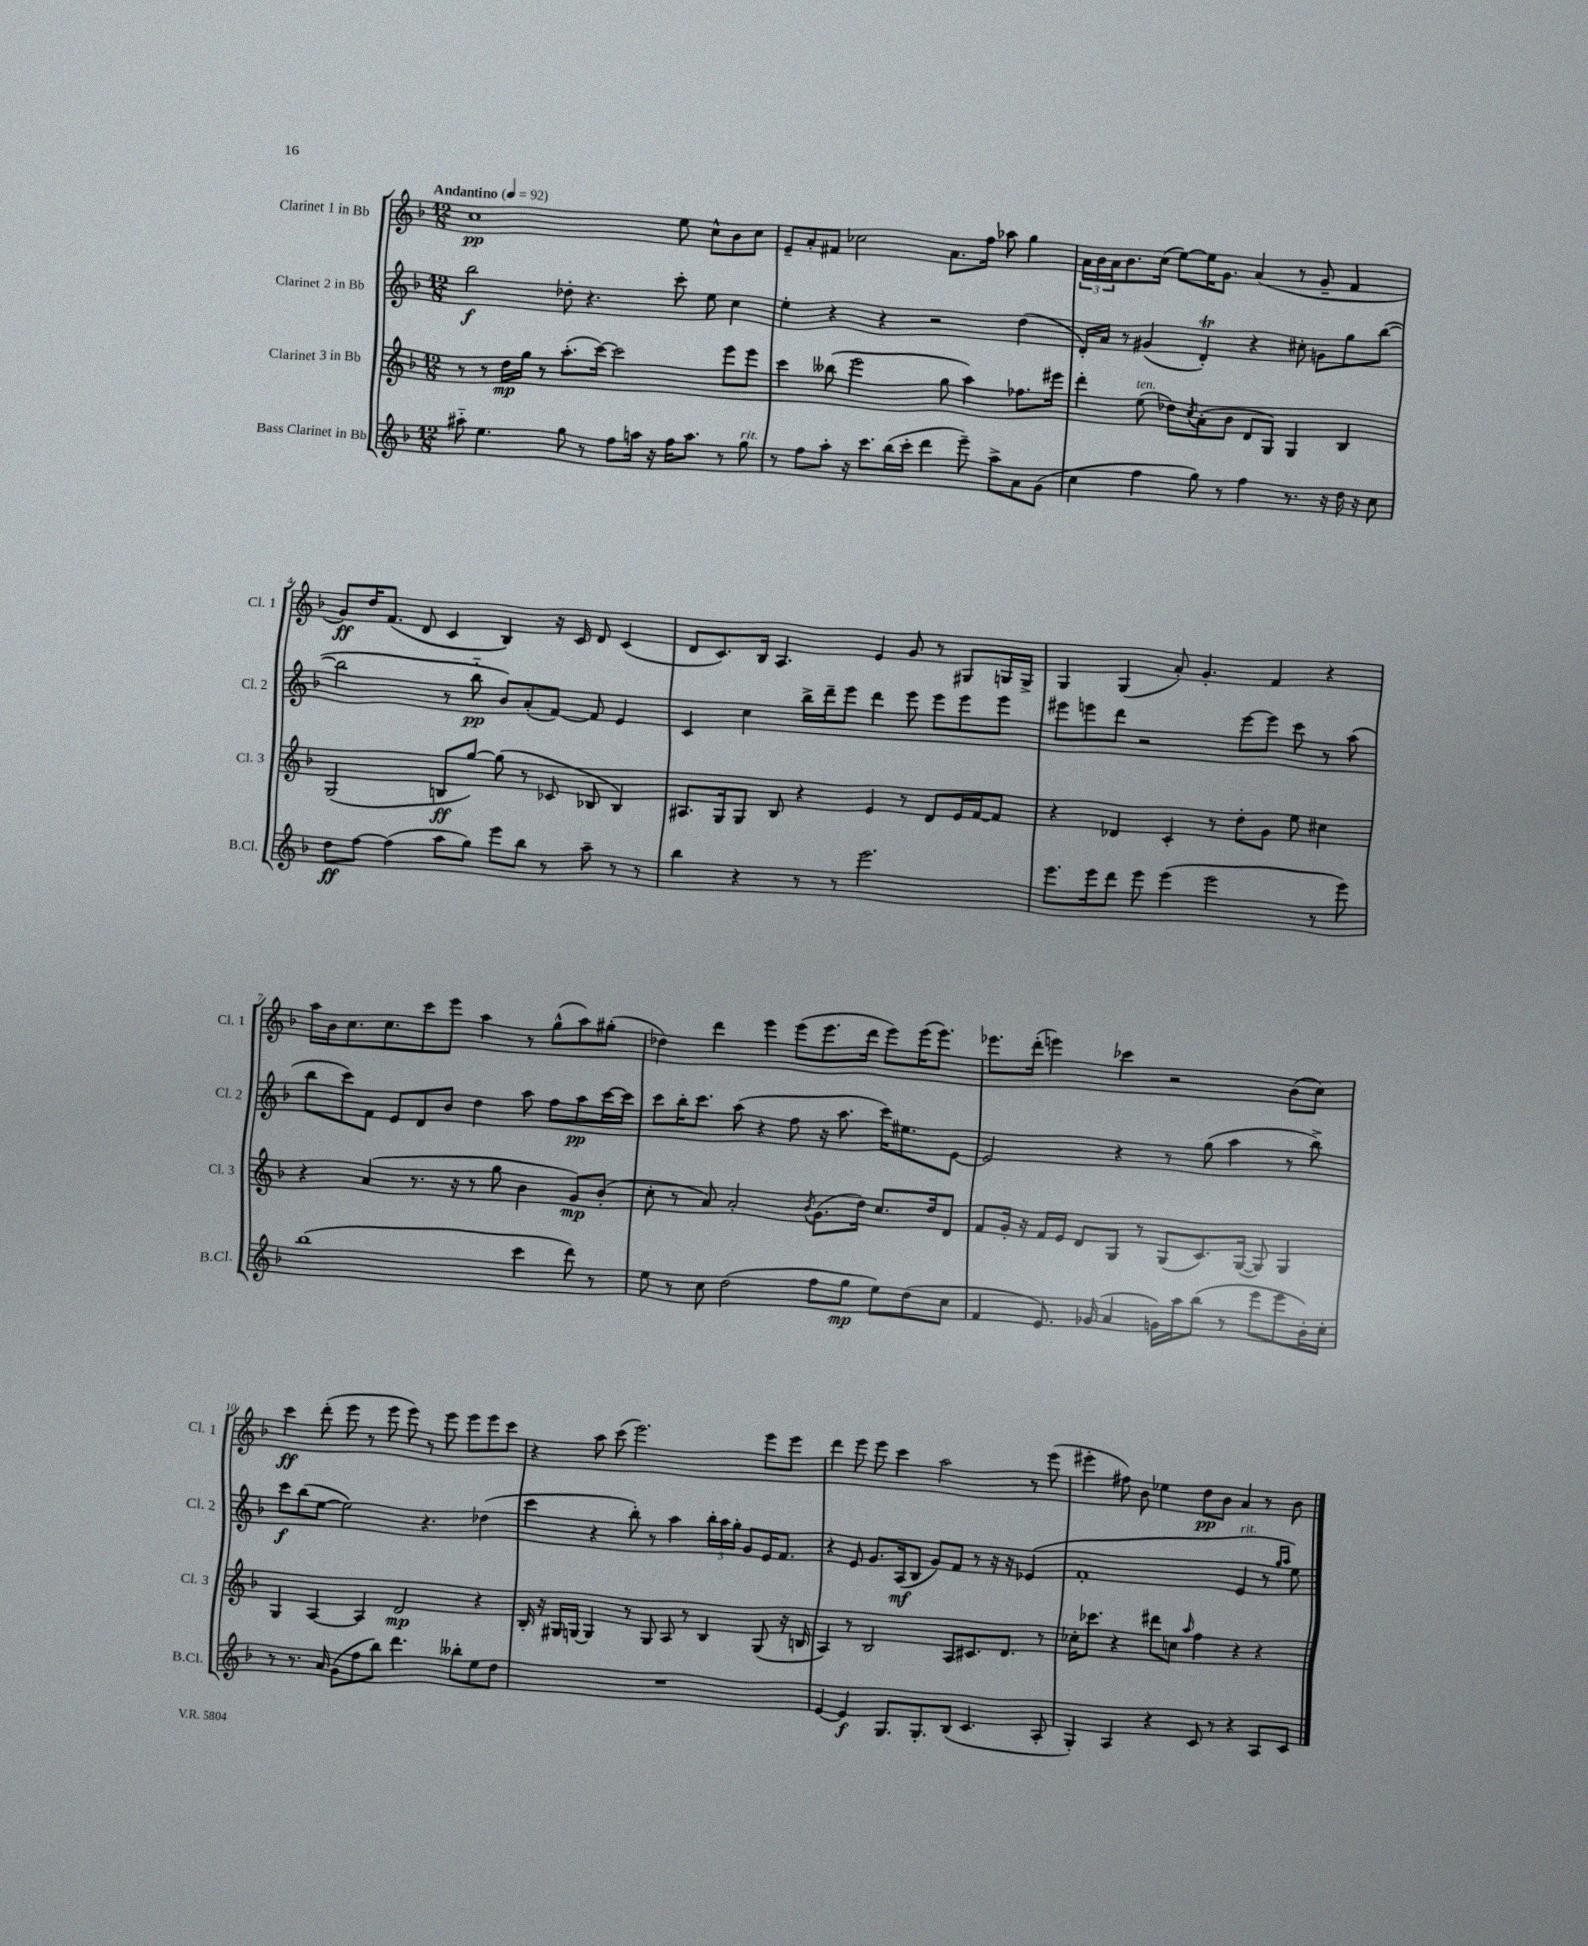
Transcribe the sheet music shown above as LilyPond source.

<<
\new StaffGroup <<
\new Staff = "s0" \with { instrumentName = "Clarinet 1 in Bb" shortInstrumentName = "Cl. 1" } {
    \clef treble \key f \major \numericTimeSignature \time 12/8 \tempo "Andantino" 4 = 92
    c''1\pp e''8 c''8-^ bes'8 c''8 |
    e'8-- a'8-. fis'8 ces''2 a'8. f''16 aes''8 g''4 |
    \tuplet 3/2 { a'16 bes'16 a'16 } bes'8. c''16( e''8~) e''16 g'8. a'4( r8 g'8-- f'4 |
    g'8\ff) d''16 f'8.( d'8 c'4 bes4) r16 c'16 d'8 c'4( |
    d'8 c'8.) bes16 a4. e'4 g'8 r8 gis8 g16 g16-> |
    g4 g4( a'8-.) g'4.-. f'4 r4 |
    a''16 bes'16 c''8. c''8. c'''8 e'''8 a''4 r8 g''8-^( a''8) gis''8-.( |
    des''4) d'''4 e'''4 e'''8( e'''8. d'''16 e'''8) e'''16( e'''8.) |
    ees'''8. d'''16-.( e'''4) ces'''4 r2 bes'8( c''8) |
    c'''4\ff d'''8-.( e'''8 r8 e'''8 e'''8) r8 e'''8 e'''8 e'''8 c'''8 |
    r4 a''8 c'''8( e'''2.) e'''8 e'''8 |
    d'''4 e'''8 e'''8 c'''4 a''2 r8 e'''8( |
    eis'''4-. fis''8) bes'8 ees''4 d''8\pp bes'8 a'4 r8 bes'8 \bar "|." |
}
\new Staff = "s1" \with { instrumentName = "Clarinet 2 in Bb" shortInstrumentName = "Cl. 2" } {
    \clef treble \key f \major \numericTimeSignature \time 12/8
    bes''2\f des''8-. r4. c'''8-. e''8 c''4 |
    e''4-. r4 r4 r2 d''4( |
    d'16-.) a'16 r8 gis'4( d'4-.\trill) r4 cis''8-. g'8 g''8 bes''8~( |
    bes''2 r8 bes''8-_\pp bes'8) a'8-.( f'8~) f'8 e'4 |
    c'4 c''4 bes''16-> d'''16-- e'''8 d'''4 e'''8 e'''8 e'''8 e'''8 |
    eis'''8 e'''8 d'''8 r2 e'''8~ e'''8 c'''8 r8 a''8( |
    bes''8 c'''8) f'8 e'8 d'8 bes'8 d''4 a''8 f''8 a''8\pp c'''16~ c'''16 |
    c'''8 bes''16-. c'''8. a''8( r4 f''8 r16 a''8. c'''16) eis''8. e'8~ |
    e'2 r4 r8 g''8( a''4 r8 bes''8->) |
    c'''8\f bes''8( e''8~ e''2) r4. des''4( |
    c'''4 r4 bes''8-.) r8 a''4 \tuplet 3/2 { bes''16-. a''16 g''16-. } g'8 e'16 f'8. |
    r4 e'8 g'8. a16\mf( bes8 g'8) f'8 r8 r16 r16 ees'4( |
    f'1-. e'4^\markup { \italic "rit." } r8 \grace { g''16 a''16 } e''8) \bar "|." |
}
\new Staff = "s2" \with { instrumentName = "Clarinet 3 in Bb" shortInstrumentName = "Cl. 3" } {
    \clef treble \key f \major \numericTimeSignature \time 12/8
    r8 r8 d''16\mp g''16 r8 a''8.-.( c'''16~) c'''2 e'''8 e'''8 |
    c'''4 beses''8( e'''2 g''8 a''4) fes''8. eis'''16 |
    d'''4-. e''8^\markup { \italic "ten." }( des''8) \acciaccatura { c''8 } a'8-.( bes'8 d'8 g8) g4 bes4 |
    g2( b8\ff g''8~) g''8( r8 ces'8 bes8 bes4) |
    ais8. g16 g8 bes8 r4 e'4 r8 d'8 e'16 f'16~ f'8 |
    r4 des'4 c'4-. r8 d''8-. g'8 e''8 cis''4 |
    r4 a'4( r8. r16 r8 g''8 bes'4 g'8\mp) bes'8-.( |
    c''8-. r8 a'8) a'2-. \acciaccatura { bes'8 } g'8.( d''16) c''8. d''16 d'8 |
    f'8 g'16-. r16 f'16 e'16 d'8 g8 r8 g8( c'8.) g16~( g8) g4 |
    g4 a4~ a4 d'2\mp r4 |
    bes16-. r16 gis16 g16~ g4 r8 g8 a8 r8 bes4 g8( r16 b16 |
    a4) r8 bes2 a8 cis'8. d'8. r8 |
    ces''16-. ces'''8. r4 dis'''8 c''8 \grace { a''16 } f''4 r4 r4 \bar "|." |
}
\new Staff = "s3" \with { instrumentName = "Bass Clarinet in Bb" shortInstrumentName = "B.Cl." } {
    \clef treble \key f \major \numericTimeSignature \time 12/8
    ais''8-_ e''4. g''8 r8 f''8 a''16 r16 f''16 a''8. r8 g''8^\markup { \italic "rit." } |
    r8 f''8 a''8-. r16 c'''8. bes''16( c'''16-. d'''4 e'''8--) a''8-> a'8 g'8( |
    c''4 f''4 g''8) r8 f''4 r8. r16 d''16 r16 c''8 |
    d''8\ff f''8~ f''4( a''8 g''8) e'''8 bes''8 r8 a''8-- r8 r8 |
    bes''4 r4 r8 r8 e'''2. |
    e'''8. e'''16 d'''8 e'''8 e'''4( e'''2 r8 e'''8) |
    bes''1( c'''4 d'''8) r8 |
    e''8 r8 c''8 d''2( f''8 g''8\mp e''8) d''8( c''8 |
    f'4 e'8.) ges'16( a'4 g'16) a''16 bes''8( r8 e'''8 e'''8 bes'16-.) c''16-. |
    r8 r8. a'16 g'8( f''8 bes''8) d'''4. beses''8-. e''8 d''8 |
    R1. |
    e'4~ e'4\f g8. g8.-. bes8( c'4. a8-. |
    g4-.) a4 r4 c'8 r8 r4 a8 c'8 \bar "|." |
}
>>
>>
